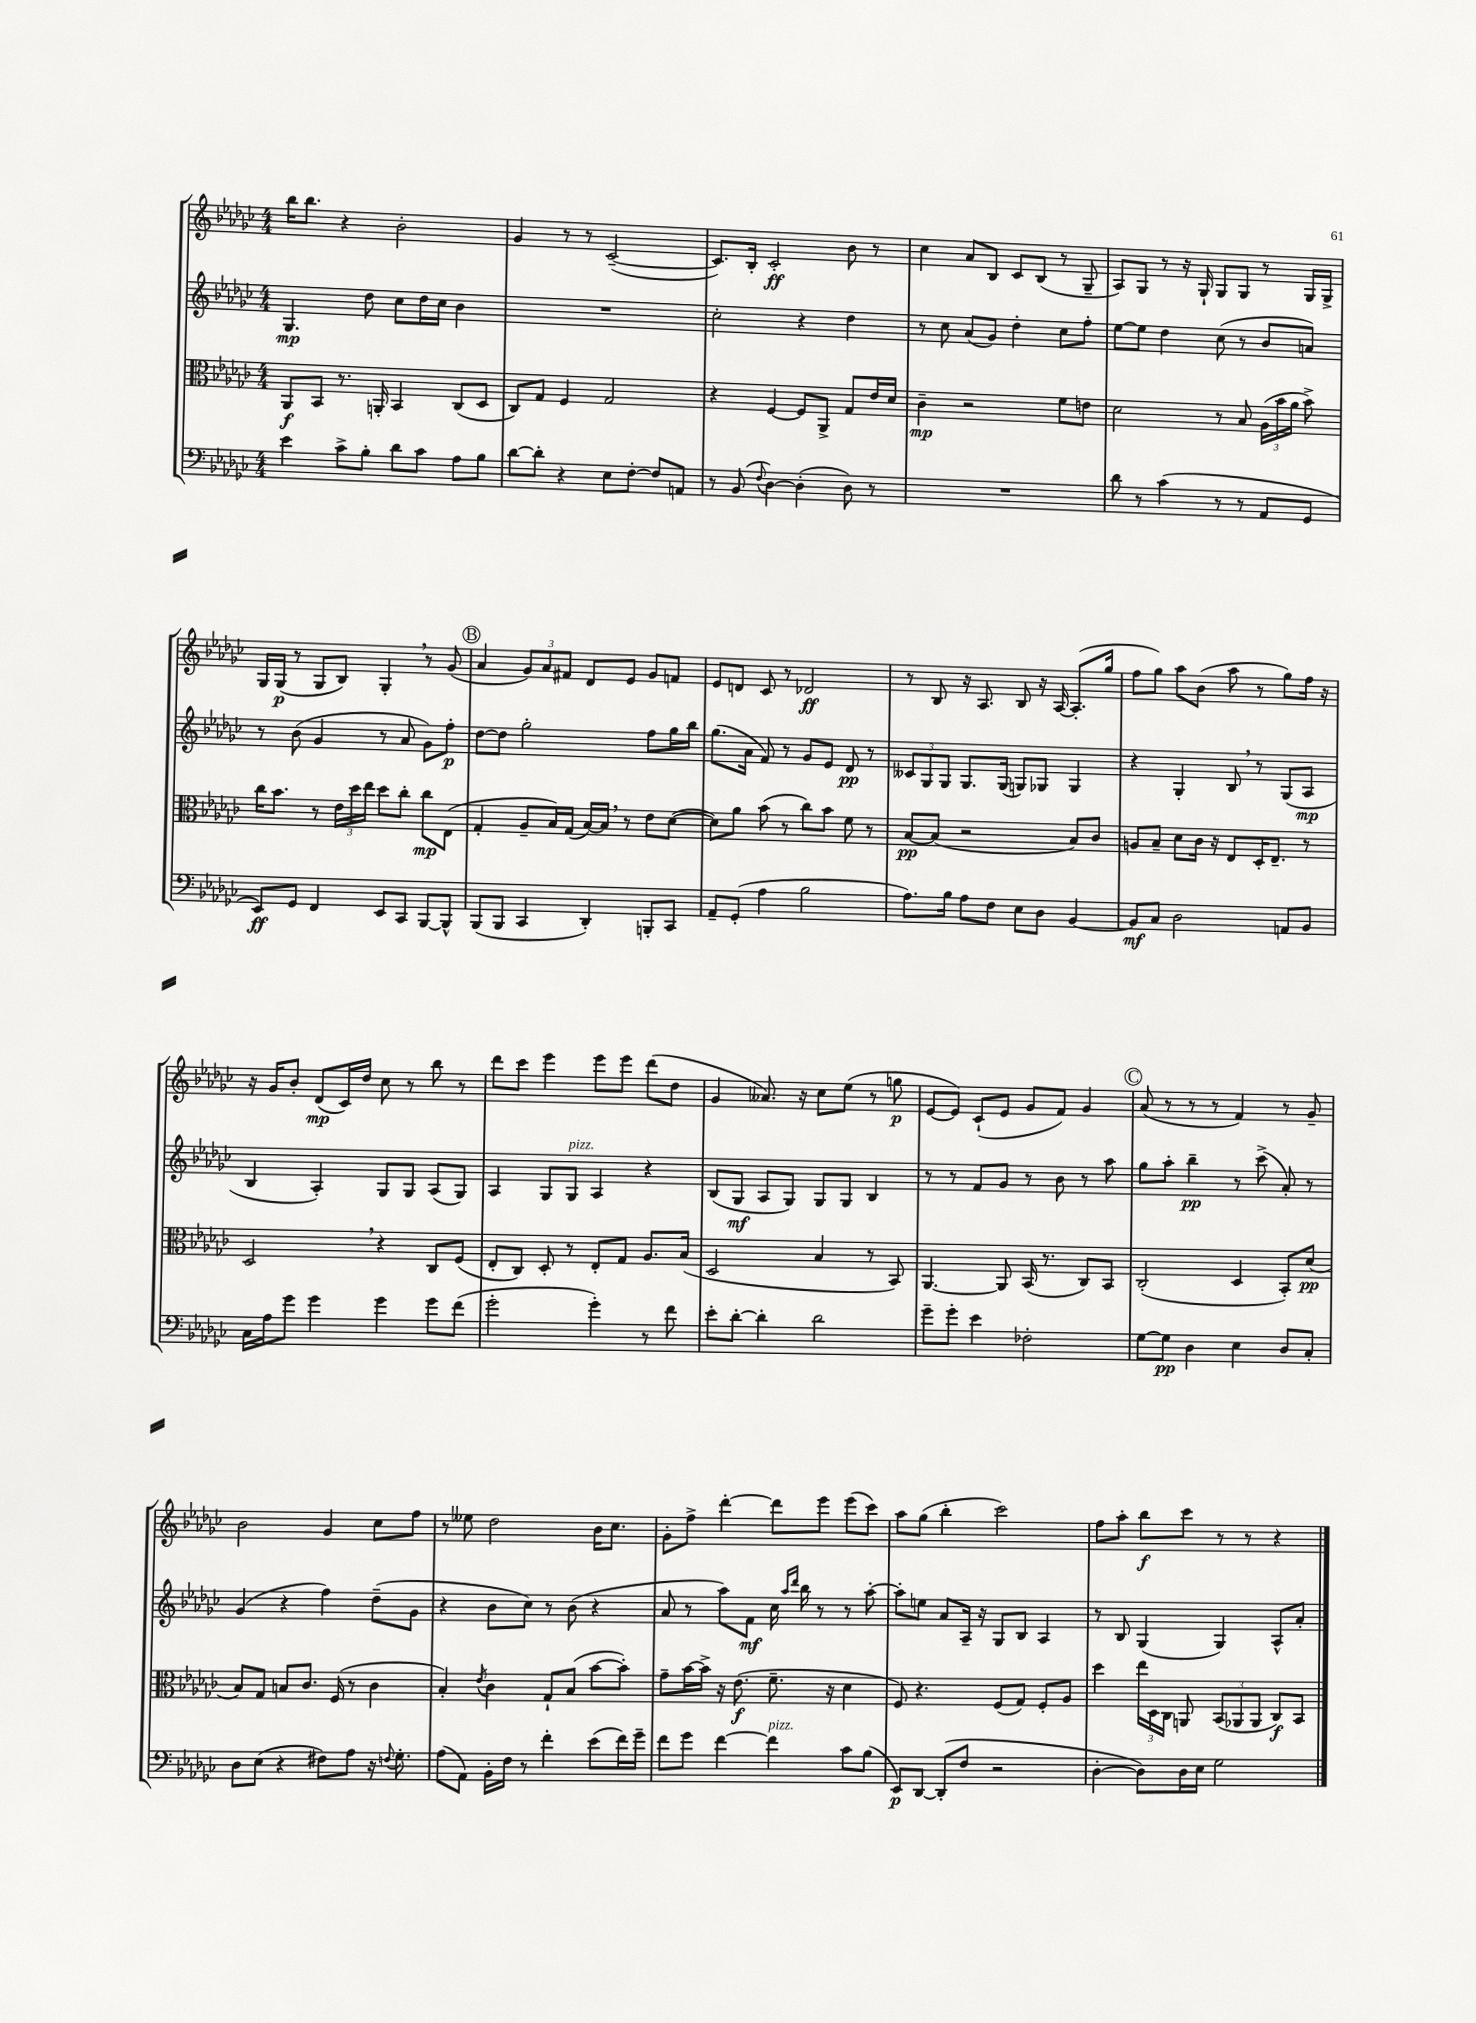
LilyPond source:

<<
\new StaffGroup <<
\new Staff = "s0" {
    \clef treble \key ges \major \numericTimeSignature \time 4/4
    \autoBeamOff bes''16[ bes''8.] r4 bes'2-. |
    ges'4 r8 r8 ces'2~--( |
    ces'8.[) bes16]-. ces'2-.\ff bes'8 r8 |
    ces''4 aes'8[ bes8] ces'8[ bes8]( r8 ges8-- |
    aes8[) ges8] r8 r16 ges16-! ges8[ ges8] r8 ges16[ ges16]-> |
    ges16[ ges16]\p( r8 ges8[ bes8]) ges4-. \breathe r8 ges'8( |
    \mark \markup { \circle "B" } aes'4 \tuplet 3/2 { ges'8[) aes'8 fis'8] } des'8[ ees'8] ges'8[ f'8] |
    ees'8[ d'8] ces'8 r8 des'2\ff |
    r8 bes8 r16 aes8. bes8 r16 aes16~ aes8.[-.( ges''16] |
    f''8[ ges''8]) aes''8[ bes'8]( aes''8 r8 ges''8[) f''16] r16 |
    r16 ges'16[ bes'8]-. des'8[\mp( ces'16) des''16] ces''8 r8 bes''8 r8 |
    des'''8[ ces'''8] ees'''4 ees'''8[ ees'''8] des'''8[( des''8] |
    ges'4 aeses'8.) r16 ces''8[ ees''8]( r8 g''8\p |
    ees'8[~ ees'8]) ces'8[-!( ees'8] ges'8[ f'8]) ges'4 |
    \mark \markup { \circle "C" } aes'8( r8 r8 r8 f'4) r8 ges'8-- |
    bes'2 ges'4 ces''8[ f''8] |
    r8 eeses''8 des''2 bes'16[ ces''8.] |
    ges'8[-. f''8]-> des'''4~-. des'''8[ ees'''8] ees'''8[( ces'''8]) |
    aes''8[ ges''8]( bes''4-. ces'''2) |
    f''8[ aes''8]-. bes''8[\f ces'''8] r8 r8 r4 \bar "|." |
}
\new Staff = "s1" {
    \clef treble \key ges \major \numericTimeSignature \time 4/4
    \autoBeamOff ges4.\mp des''8 ces''8[ des''16 ces''16] bes'4 |
    R1 |
    ces''2-. r4 des''4 |
    r8 ces''8 aes'8[( ges'8]) des''4-. ces''8[ f''8]-. |
    ees''8[~ ees''8] des''4 ces''8( r8 bes'8[ a'8]) |
    r8 bes'8( ges'4 r8 aes'8 ges'8[) f''8]-.\p |
    \mark \markup { \circle "B" } des''8[~ des''8] ges''2-. f''8[ ges''16 bes''16] |
    ges''8.[( aes'16] f'8) r8 ges'8[ ees'8] des'8\pp r8 |
    \tuplet 3/2 { ceses'8[ ges8 ges8] } ges8.[ ges16]( g8[) ges8] ges4 |
    r4 ges4-. bes8 \breathe r8 ges8[( aes8]\mp |
    bes4 aes4-.) ges8[ ges8] aes8[( ges8]) |
    aes4 ges8[ ges8]^\markup { \italic "pizz." } aes4 r4 |
    bes8[( ges8]\mf aes8[ ges8]) ges8[ ges8] bes4 |
    r8 r8 f'8[ ges'8] r8 bes'8 r8 aes''8 |
    \mark \markup { \circle "C" } ges''8[ aes''8]-. bes''4--\pp r8 ces'''8->( aes'8-.) r8 |
    ges'4( r4 f''4) des''8[--( ges'8] |
    r4 bes'8[ ces''8]) r8 bes'8( r4 |
    aes'8 r8 aes''8[) f'8]\mf ces''16 \grace { aes''16[ des'''16] } bes''16 r8 r8 aes''8~-. |
    aes''8[-. e''8] aes'8[ aes16]-- r16 ges8[ bes8] aes4 |
    r8 bes8 ges4( ges4) aes8[-^ aes'8]-. \bar "|." |
}
\new Staff = "s2" {
    \clef alto \key ges \major \numericTimeSignature \time 4/4
    \autoBeamOff aes,8[\f bes,8] r8. a,16-. bes,4 ces8[( des8] |
    ces8[) ges8] f4 ges2 |
    r4 f4~ f8[ aes,8]-> ges8[ ees'16 des'16] |
    ces'4--\mp r2 f'8[ e'8] |
    des'2 r8 bes8 \tuplet 3/2 { aes16[( bes'16 aes'16] } bes'8->) |
    ces''16[ bes'8.] r8 \tuplet 3/2 { ees'16[ des''16 ees''16] } des''8[ ces''8]-. ces''8[\mp ees8]( |
    \mark \markup { \circle "B" } ges4-. aes8[-- bes16) ges16]( bes16[~) bes16] \breathe r8 ees'8[ des'8]~( |
    des'8[) aes'8] bes'8( r8 ces''8[) bes'8] f'8 r8 |
    bes8[~\pp bes8]( r2 bes8[) ces'8] |
    a8[ bes8]-- des'8[ ces'16] r16 ees8[ des16-. ees8.]-- r8 |
    des2 \breathe r4 ces8[ f8]( |
    ees8[-. ces8]) des8-. r8 ees8[-. ges8] aes8.[ bes16]( |
    des2 bes4 r8 bes,8) |
    aes,4.~ aes,8 bes,16( r8. ces8[) bes,8] |
    \mark \markup { \circle "C" } ces2-.( des4 bes,8[-.) des'8]\pp( |
    bes8[) ges8] b8[ ces'8.] f16( r8 ces'4 |
    bes4-.) \acciaccatura { ees'8 } ces'4 ges8[-! bes8]( bes'8[~ bes'8]-.) |
    ges'8[-- bes'16~ bes'16]-> r16 ees'8.\f( f'8.-- r16 des'4 |
    f8) r4. f8[( ges8]) f8[-. aes8] |
    des''4 \tuplet 3/2 { ees''16[ des16 ces16] } a,8 \tuplet 3/2 { bes,8[( aes,8 aes,8] } ces8[\f) bes,8] \bar "|." |
}
\new Staff = "s3" {
    \clef bass \key ges \major \numericTimeSignature \time 4/4
    \autoBeamOff ees'4 ces'8[-> bes8]-. des'8[ ces'8] aes8[ bes8] |
    des'8[~ des'8]-. r4 ees8[ f8]~-. f8[ a,8] |
    r8 bes,8( \appoggiatura { f8 } des4~) des4-.( des8) r8 |
    R1 |
    des'8 r8 ces'4( r8 r8 aes,8[ ges,8] |
    ees,8[\ff) ges,8] f,4 ees,8[ ces,8] bes,,8[~ bes,,8]-^ |
    \mark \markup { \circle "B" } bes,,8[( bes,,8] ces,4 des,4-.) b,,8[-. ces,8] |
    aes,8[-- ges,8]-.( aes4 bes2 |
    aes8.[) bes16] aes8[ f8] ees8[ des8] bes,4~ |
    bes,8[\mf ces8] des2 a,8[ bes,8] |
    ces16[ aes16 ges'8] ges'4 ges'4 ges'8[ f'8]( |
    ges'2-. ges'4-.) r8 f'8 |
    ees'8[-. des'8]~-. des'4-. des'2 |
    ges'8[-- ges'8]-. ees'4 fes2-. |
    \mark \markup { \circle "C" } ges8[~ ges8]\pp des4 ees4 des8[ ces8]-. |
    des8[ ees8]( r4 fis8[) aes8] r16 \appoggiatura { f8 } ges8.-. |
    aes8[( aes,8]) bes,16[-. f16] r8 f'4-. ees'8[( f'16) ges'16]-- |
    f'8[ ges'8] f'4~ f'4^\markup { \italic "pizz." } ces'8[ bes8]( |
    ees,8[\p) des,8]~ des,8[-.( f8] r2 |
    des4~-. des8[) des16 ees16] ges2 \bar "|." |
}
>>
>>
\layout { \context { \Score \remove "Bar_number_engraver" } }
